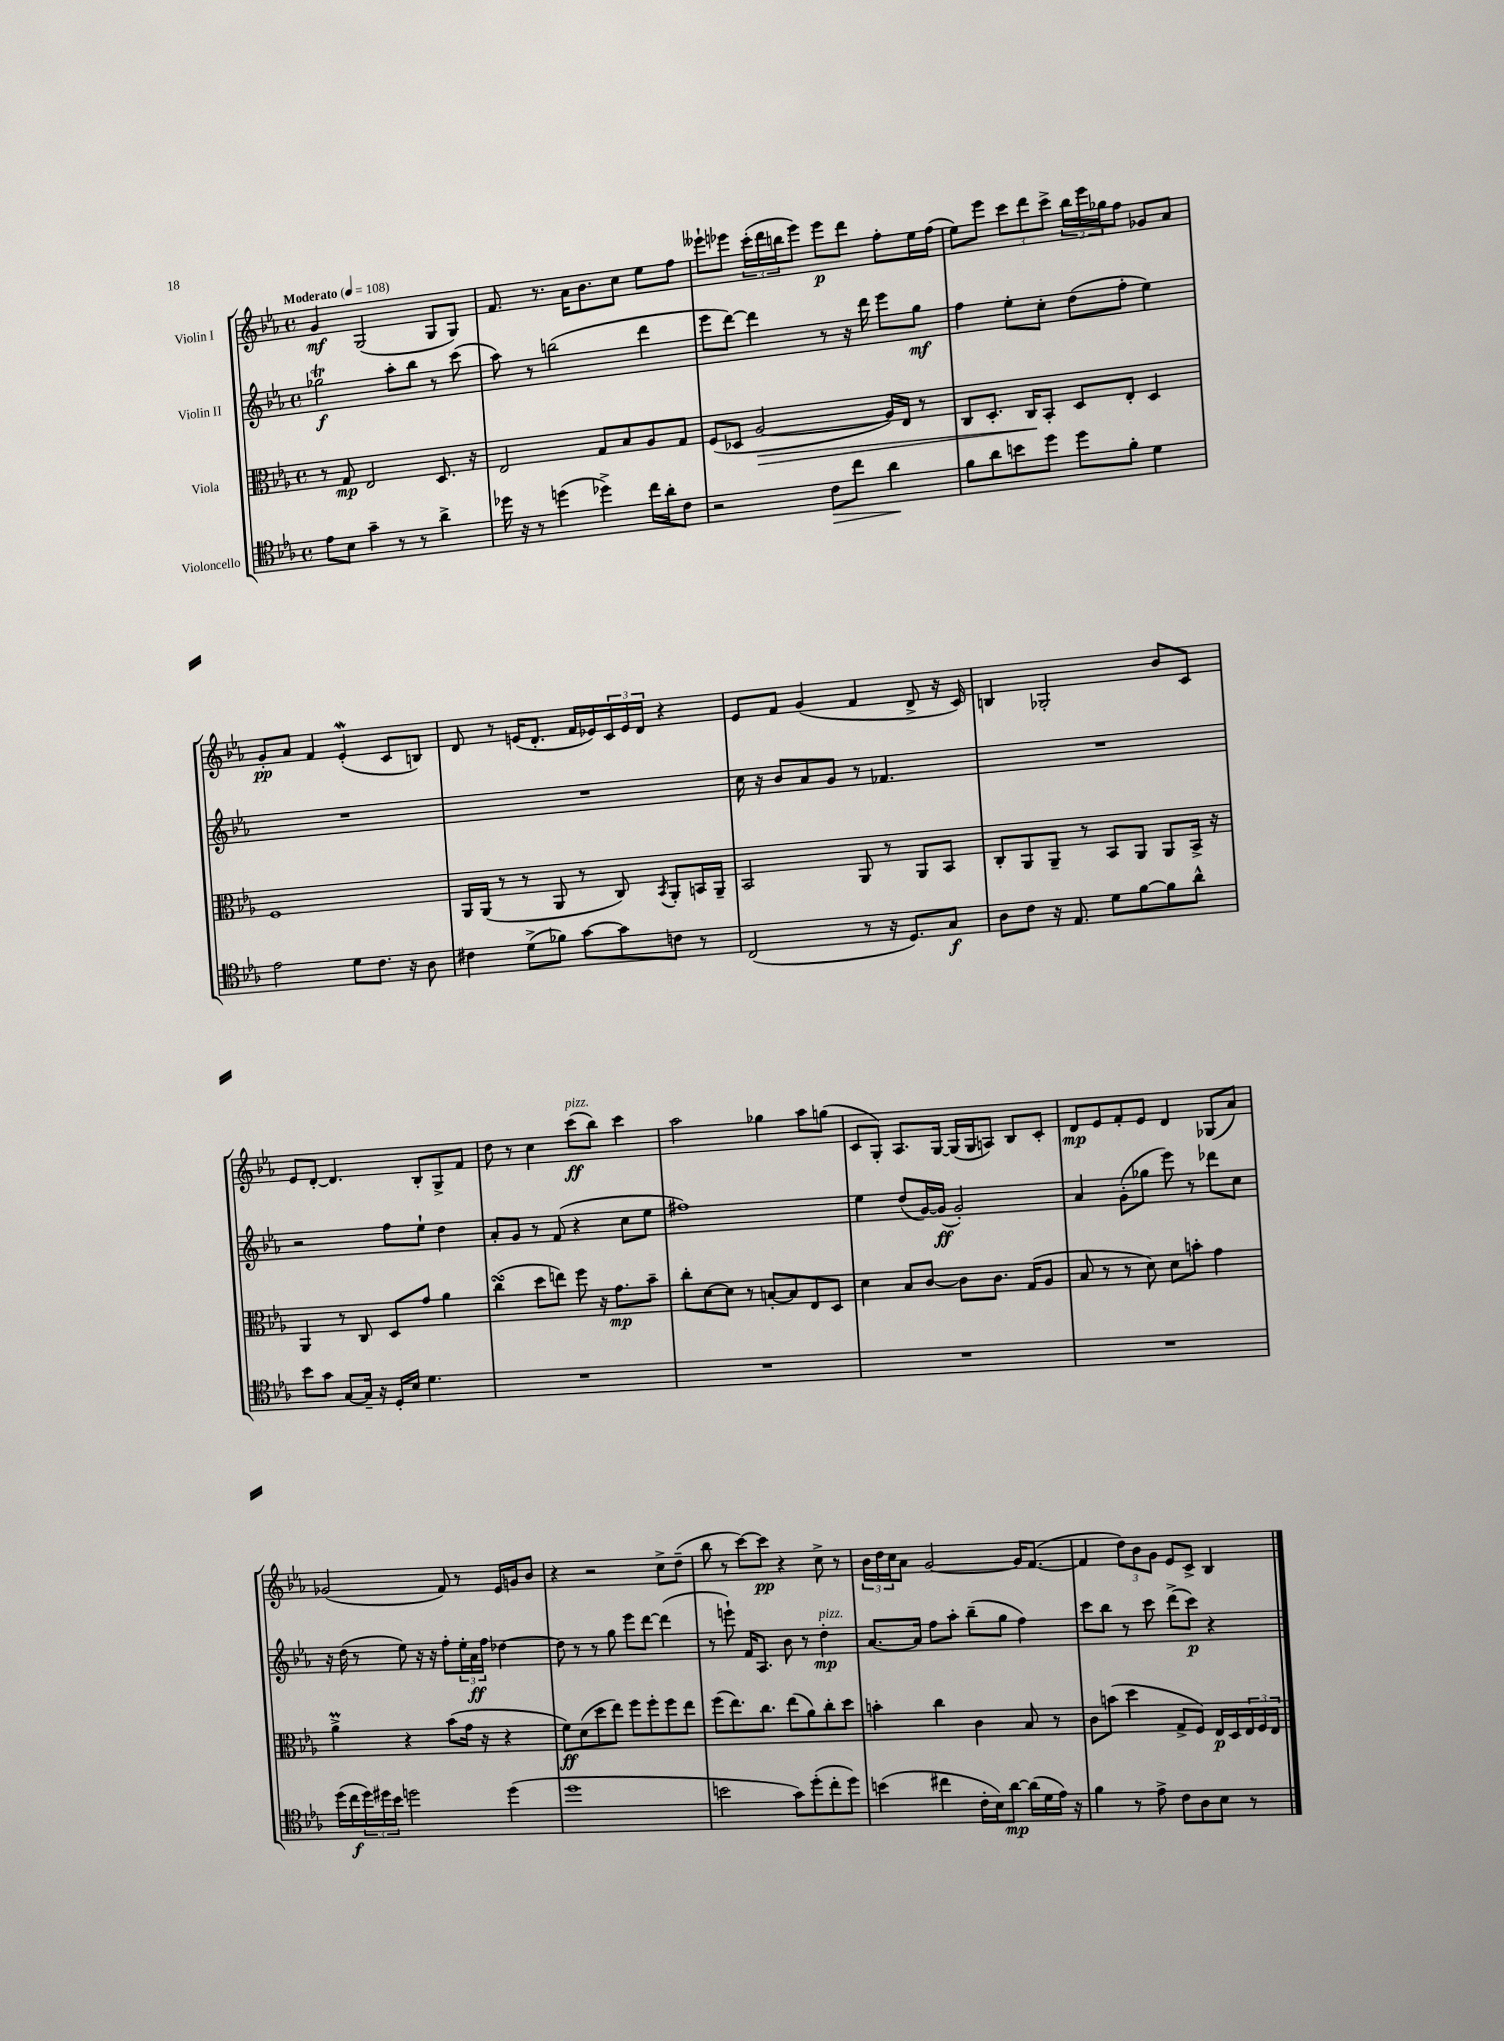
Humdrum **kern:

**kern	**kern	**kern	**kern
*staff4	*staff3	*staff2	*staff1
*clefC4	*clefC3	*clefG2	*clefG2
*k[b-e-a-]	*k[b-e-a-]	*k[b-e-a-]	*k[b-e-a-]
*M4/4	*M4/4	*M4/4	*M4/4
*met(c)	*met(c)	*met(c)	*met(c)
*MM108	*MM108	*MM108	*MM108
8e-	8r	2gg-	4g
8B-	8G	.	.
4g~	2E-	.	(2G
8r	.	8aa-'	.
8r	.	8bb-	.
4a-^	8.D	8r	8G
.	.	(8ccc	8G)
.	16r	.	.
=	=	=	=
16dd-	2E-	8aa-)	8.f
16r	.	.	.
8r	.	8r	.
.	.	.	8.r
(4dd	.	(2bb	.
.	.	.	16a-
.	.	.	8.b-
4dd-^)	8G	.	.
.	8B-	.	8cc
16cc	8A-	4ddd	8ee-
16a-'	.	.	.
8c	8G	.	8ff
=	=	=	=
2r	(8F	8eee-	8eee--`
.	8D-	[8ddd)	8eee-
.	[2A-	4ddd]	(24ccc'
.	.	.	24ddd
.	.	.	24bb
.	.	.	8eee-)
8c	.	8r	8eee-
8cc	.	16r	8ddd
.	.	16ddd	.
4a-	16A-])	8eee-	8ff'
.	16E-	.	.
.	8r	8gg	16ee-
.	.	.	(16ff
=	=	=	=
8f	8C	4ff	8ee-)
8a-	8.D'	.	8eee-
8b	.	8ee-'	12ccc
.	16C	.	.
.	.	.	12ddd
8dd	8BB-'	8cc'	.
.	.	.	12ccc^
8dd	8D	(8dd	24bb-
.	.	.	24eee-
.	.	.	24gg-
8f'	8E-'	8ff'	8ff
4d	4D	4ee-)	8g-
.	.	.	8a-
=	=	=	=
2e-	1F	1r	8g'
.	.	.	8a-
.	.	.	4f
8d	.	.	(4e-'
8.c	.	.	.
.	.	.	8c
16r	.	.	.
8A-	.	.	8B)
=	=	=	=
4c#	16AA-	1r	8d
.	(16AA-	.	.
.	8r	.	8r
(8d^	8r	.	(16e
.	.	.	8.d'
8f-)	8AA-	.	.
[8g	8r	.	16f
.	.	.	16e-)
8g]	8C)	.	24c
.	.	.	24e-
.	.	.	24d
.	8qBB-	.	.
8c	8AA-'	.	4r
8r	16BB	.	.
.	16AA-~	.	.
=	=	=	=
(2C	2BB-	16cc	8e-
.	.	16r	.
.	.	8b-	8f
.	.	8a-	(4g
.	.	8g	.
8r	8AA-	8r	4f
16r	8r	4.f-	.
8.D)	.	.	.
.	8AA-	.	8d^
8G	8BB-	.	16r
.	.	.	16c)
=	=	=	=
8A-	8C'	1r	4B
8c	8AA-	.	.
16r	8AA-~	.	2G-'
8.E-	.	.	.
.	8r	.	.
8d	8BB-	.	.
[8f	8AA-	.	.
8f]	8AA-	.	8b-
8a-^^	16BB-^	.	8c
.	16r	.	.
=	=	=	=
8b-	4AA-	2r	8e-
8g	.	.	[8d'
[8G	8r	.	4.d]
16G~]	8C	.	.
16r	.	.	.
16D'	8D	8ff	.
16B-	.	.	.
4.d	8g	8ee-`	8B-'
.	4a-	4dd	8G^
.	.	.	8f
=	=	=	=
1r	(4cc	8a-'	8dd
.	.	8g	8r
.	8dd	8r	4cc
.	8ee)	(8f	.
.	8ff	4r	(8ccc
.	16r	.	8bb-)
.	8.g	.	.
.	.	8cc	4ccc
.	8b-~	8ee-	.
=	=	=	=
1r	8cc'	1ff#)	2aa-
.	[8d	.	.
.	8d]	.	.
.	8r	.	.
.	[8B'	.	4gg-
.	8B]	.	.
.	8E-	.	8aa-
.	8D	.	(8gg
=	=	=	=
1r	4d	4ee-	8c
.	.	.	8G')
.	8B-	(8dd	8.A-
.	[8c	[16g)	.
.	.	(16g]	[16G
.	8c]	2g')	(16G]
.	.	.	16G
.	8.c	.	8A)
.	.	.	8B-
.	(16G	.	.
.	8A-	.	8c'
=	=	=	=
1r	8B-	4a-	8d
.	8r	.	8e-
.	8r	(8g'	8f'
.	8d)	8gg-	8e-
.	8d	8eee-)	4d
.	8b'	8r	.
.	4g	8ddd-	(8G-
.	.	8cc	8a-)
=	=	=	=
(16dd	4a-^	16r	(2g-
16cc	.	(16dd	.
24dd)	.	8r	.
24dd#	.	.	.
24b-	.	.	.
2dd	4r	8ee-)	.
.	.	16r	.
.	.	16r	.
.	(8b-	8ff'	8f)
.	16g	24ee-'	8r
.	.	24a-	.
.	16r	.	.
.	.	24ff	.
(4dd	4r	[4dd-	16e-
.	.	.	16g
.	.	.	8b-
=	=	=	=
1dd	8f)	8dd-]	4r
.	(8d	8r	.
.	8dd	8r	2r
.	8ee-)	8gg	.
.	8ff	8eee-	.
.	8ff'	[8ddd	.
.	8ff	(4ddd]	8cc^
.	8ee-	.	(8dd~
=	=	=	=
2b	(8ff	8r	8bb-
.	8.ee-)	8eee`)	8r
.	.	16f	[8ccc)
.	8.cc	8.A-	.
.	.	.	8ccc]
8g)	(8ee-	8b-	4r
(8dd'	8a-)	8r	.
8cc'	8cc'	4dd'	8cc^
8dd)	8dd	.	8r
=	=	=	=
(4b	4b'	[8.a-	24b-
.	.	.	24dd
.	.	.	24cc
.	.	.	8a-
.	.	16a-]	.
4cc#	4cc	8ff	[2g
.	.	8aa-'	.
16c'	4c	(8bb-~	.
16B-)	.	.	.
[8a-	.	8gg	.
(16a-]	8B-	4ff)	16g]
16d	.	.	([8.f
16e-)	8r	.	.
16r	.	.	.
=	=	=	=
4f	8c	8ccc	4f]
.	(8b	8bb-	.
8r	4dd	8r	12dd)
.	.	.	12b-
8e-^	.	8ccc	.
.	.	.	12g
8c	8G^	(8ddd^	8e-
8A-	8F)	8ccc)	8c^
8B-	16E-	4r	4B-
.	16D	.	.
8r	24E-	.	.
.	24F	.	.
.	24E-	.	.
==	==	==	==
*-	*-	*-	*-
